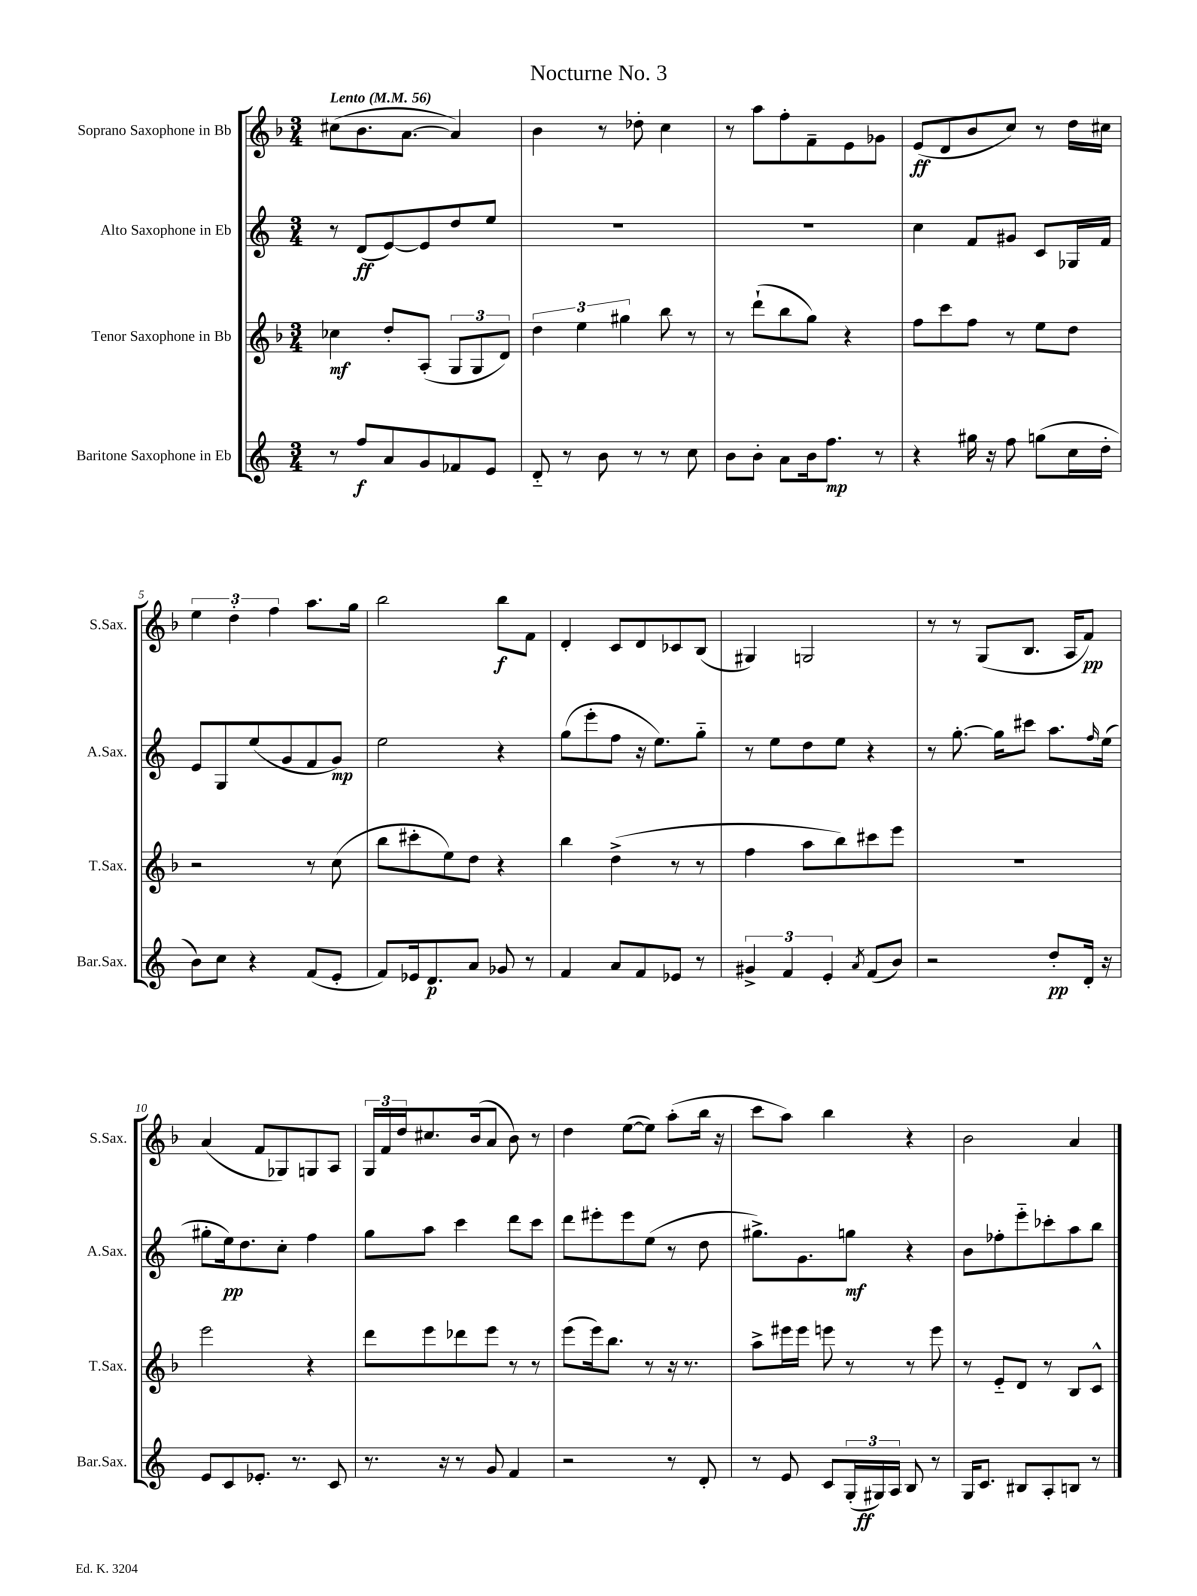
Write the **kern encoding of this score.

**kern	**dynam	**kern	**dynam	**kern	**dynam	**kern	**dynam
*part4	*part4	*part3	*part3	*part2	*part2	*part1	*part1
*staff4	*staff4	*staff3	*staff3	*staff2	*staff2	*staff1	*staff1
*I"Baritone Saxophone in Eb	*	*I"Tenor Saxophone in Bb	*	*I"Alto Saxophone in Eb	*	*I"Soprano Saxophone in Bb	*
*I'Bar.Sax.	*	*I'T.Sax.	*	*I'A.Sax.	*	*I'S.Sax.	*
*clefG2	*	*clefG2	*	*clefG2	*	*clefG2	*
*k[]	*	*k[b-]	*	*k[]	*	*k[b-]	*
*M3/4	*	*M3/4	*	*M3/4	*	*M3/4	*
*MM56	*	*MM56	*	*MM56	*	*MM56	*
=1	=1	=1	=1	=1	=1	=1	=1
!	!	!	!	!	!	!LO:TX:a:B:t=Lento	!
8r	.	4cc-X\	mf	8r	.	(8cc#X\L	.
8ff/L	f	.	.	(8d/L	ff	8.b-\	.
8a/	.	8dd'/L	.	[8e/)	.	.	.
.	.	.	.	.	.	[8.a\J	.
8g/	.	(8A'/J	.	8e/]	.	.	.
8f-X/	.	12G/L	.	8dd/	.	4a/])	.
.	.	12G/	.	.	.	.	.
8e/J	.	.	.	8ee/J	.	.	.
.	.	12d/J)	.	.	.	.	.
=2	=2	=2	=2	=2	=2	=2	=2
8d/	.	6dd\	.	2.r	.	4b-\	.
8r	.	.	.	.	.	.	.
.	.	6ee\	.	.	.	.	.
8b\	.	.	.	.	.	8r	.
.	.	6gg#X\	.	.	.	.	.
8r	.	.	.	.	.	8dd-X'\	.
8r	.	8bb-\	.	.	.	4cc\	.
8cc\	.	8r	.	.	.	.	.
=3	=3	=3	=3	=3	=3	=3	=3
8b\L	.	8r	.	2.r	.	8r	.
8b'\J	.	(8ddd`\L	.	.	.	8aa\L	.
8a\L	.	8bb-\	.	.	.	8ff'\	.
16b\k	.	8gg\J)	.	.	.	8f~\	.
8.ff\J	mp	.	.	.	.	.	.
.	.	4r	.	.	.	8e\	.
8r	.	.	.	.	.	8g-X\J	.
=4	=4	=4	=4	=4	=4	=4	=4
4r	.	8ff\L	.	4cc\	.	(8e/L	ff
.	.	8ccc\	.	.	.	8d/	.
16gg#X\	.	8ff\J	.	8f/L	.	8b-/	.
16r	.	.	.	.	.	.	.
8ff\	.	8r	.	8g#X/J	.	8cc/J)	.
(8ggn\L	.	8ee\L	.	8c/L	.	8r	.
16cc\L	.	8dd\J	.	16G-X/L	.	16dd\LL	.
16dd'\JJ	.	.	.	16f/JJ	.	16cc#X\JJ	.
!!LO:LB:g=z
=5	=5	=5	=5	=5	=5	=5	=5
8b\L)	.	2r	.	8e/L	.	6ee\	.
8cc\J	.	.	.	8G/	.	.	.
.	.	.	.	.	.	6dd'\	.
4r	.	.	.	(8ee/	.	.	.
.	.	.	.	.	.	6ff\	.
.	.	.	.	8g/	.	.	.
(8f/L	.	8r	.	8f/	.	8.aa\L	.
8e'/J	.	(8cc\	.	8g/J)	mp	.	.
.	.	.	.	.	.	16gg\Jk	.
=6	=6	=6	=6	=6	=6	=6	=6
8f/L)	.	8bb-\L	.	2ee\	.	2bb-\	.
16e-X/k	.	8ccc#X'\	.	.	.	.	.
8.d/	p	.	.	.	.	.	.
.	.	8ee\)	.	.	.	.	.
8a/J	.	8dd\J	.	.	.	.	.
8g-X/	.	4r	.	4r	.	8bb-\L	f
8r	.	.	.	.	.	8f\J	.
=7	=7	=7	=7	=7	=7	=7	=7
4f/	.	4bb-\	.	(8gg\L	.	4d'/	.
.	.	.	.	8eee'\	.	.	.
8a/L	.	(4dd^\	.	8ff\J	.	8c/L	.
8f/	.	.	.	16r	.	8d/	.
.	.	.	.	8.ee\L)	.	.	.
8e-X/J	.	8r	.	.	.	8c-X/	.
8r	.	8r	.	8gg\J	.	(8B-/J	.
=8	=8	=8	=8	=8	=8	=8	=8
6g#X^/	.	4ff\	.	8r	.	4G#X/)	.
.	.	.	.	8ee\L	.	.	.
6f/	.	.	.	.	.	.	.
.	.	8aa\L	.	8dd\	.	2Gn/	.
6e'/	.	.	.	.	.	.	.
.	.	8bb-\)	.	8ee\J	.	.	.
8qa/	.	.	.	.	.	.	.
(8f/L	.	8ccc#X\	.	4r	.	.	.
8b/J)	.	8eee\J	.	.	.	.	.
=9	=9	=9	=9	=9	=9	=9	=9
2r	.	2.r	.	8r	.	8r	.
.	.	.	.	[8.gg'\	.	8r	.
.	.	.	.	.	.	(8G/L	.
.	.	.	.	16gg\KL]	.	.	.
.	.	.	.	8ccc#X\J	.	8.B-/J	.
8dd'/L	pp	.	.	8.aa\L	.	.	.
.	.	.	.	.	.	16A/KL	.
16d'/Jk	.	.	.	.	.	8f/J)	pp
.	.	.	.	16qqff/	.	.	.
16r	.	.	.	(16ee\Jk	.	.	.
!!LO:LB:g=z
=10	=10	=10	=10	=10	=10	=10	=10
8e/L	.	2eee\	.	8gg#X'\L	.	(4a/	.
8c/	.	.	.	16ee\k)	pp	.	.
.	.	.	.	8.dd\	.	.	.
8.e-X'/J	.	.	.	.	.	8f/L	.
.	.	.	.	8cc'\J	.	8G-X/)	.
8.r	.	.	.	.	.	.	.
.	.	4r	.	4ff\	.	8Gn/	.
8c/	.	.	.	.	.	8A/J	.
=11	=11	=11	=11	=11	=11	=11	=11
8.r	.	8ddd\L	.	8gg\L	.	24G/LL	.
.	.	.	.	.	.	24f/	.
.	.	.	.	.	.	24dd/J	.
.	.	8eee\	.	8aa\J	.	8.cc#X/	.
16r	.	.	.	.	.	.	.
8r	.	8ddd-X\	.	4ccc\	.	.	.
.	.	.	.	.	.	(16b-/k	.
8g/	.	8eee\J	.	.	.	8a/J	.
4f/	.	8r	.	8ddd\L	.	8b-\)	.
.	.	8r	.	8ccc\J	.	8r	.
=12	=12	=12	=12	=12	=12	=12	=12
2r	.	(8eee\L	.	8ddd\L	.	4dd\	.
.	.	16eee\k)	.	8eee#X'\	.	.	.
.	.	8.bb-\J	.	.	.	.	.
.	.	.	.	8eee#\	.	([8ee\L	.
.	.	8r	.	(8ee\J	.	8ee\J])	.
8r	.	16r	.	8r	.	(8aa'\L	.
.	.	8.r	.	.	.	.	.
8d'/	.	.	.	8dd\	.	16bb-\Jk	.
.	.	.	.	.	.	16r	.
=13	=13	=13	=13	=13	=13	=13	=13
8r	.	8aa^\L	.	8.gg#X^\L)	.	8ccc\L	.
8e/	.	16eee#X\L	.	.	.	8aa\J)	.
.	.	16eee#\JJ	.	8.g\	.	.	.
8c/L	.	8eeen\	.	.	.	4bb-\	.
(24G'/L	.	8r	.	8ggn\J	mf	.	.
24G#X/)	ff	.	.	.	.	.	.
24A/JJ	.	.	.	.	.	.	.
8B/	.	8r	.	4r	.	4r	.
8r	.	8eee\	.	.	.	.	.
=14	=14	=14	=14	=14	=14	=14	=14
16G/KL	.	8r	.	8b\L	.	2b-\	.
8.c/J	.	.	.	.	.	.	.
.	.	8e/L	.	8ff-X'\	.	.	.
8B#X/L	.	8d/J	.	8eee\	.	.	.
8A'/	.	8r	.	8ccc-X'\	.	.	.
8Bn/J	.	8B-/L	.	8aa\	.	4a/	.
8r	.	8c^^/J	.	8bb\J	.	.	.
==	==	==	==	==	==	==	==
*-	*-	*-	*-	*-	*-	*-	*-
